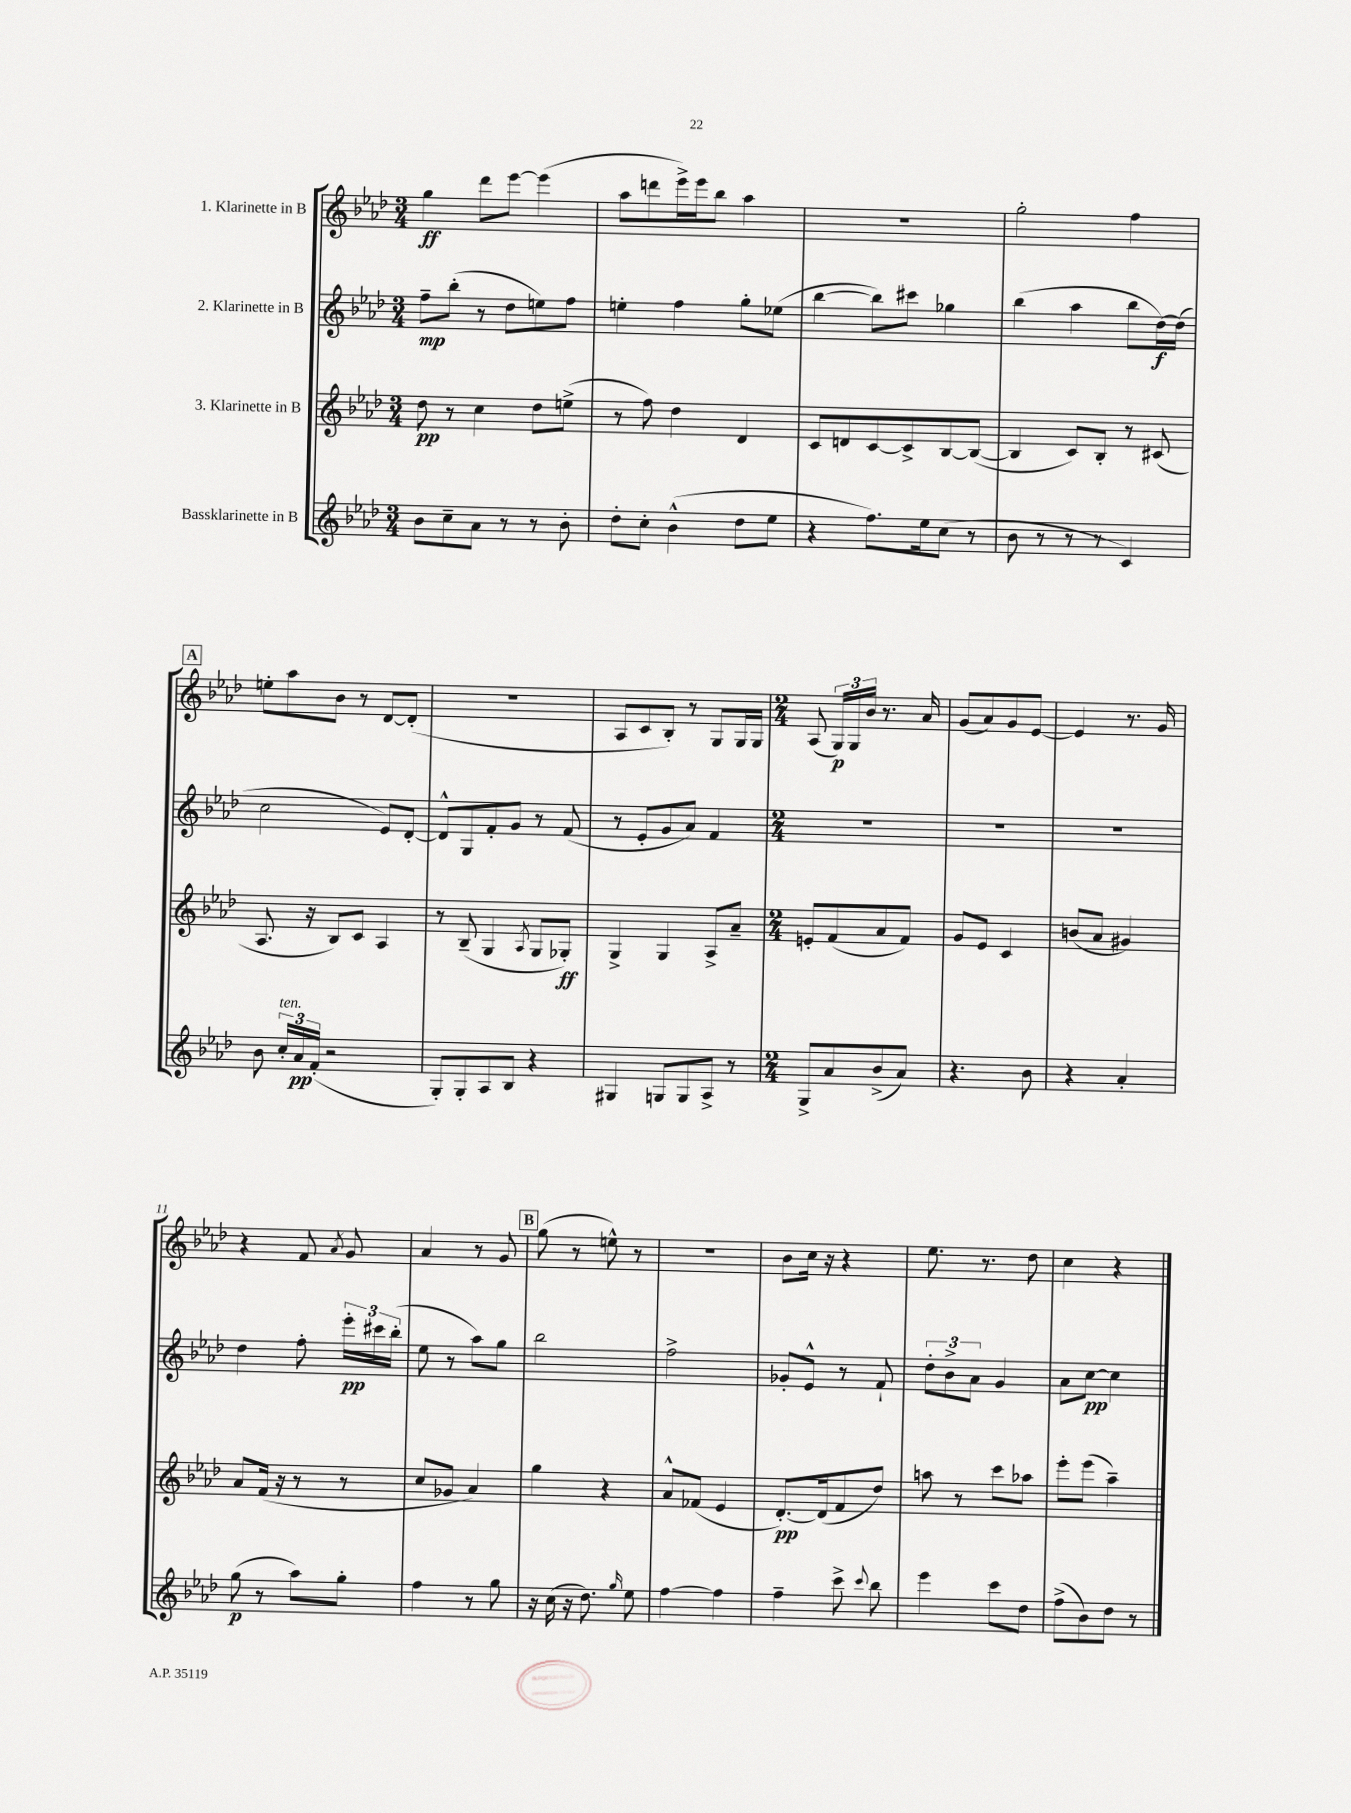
<<
\new StaffGroup <<
\new Staff = "s0" \with { instrumentName = "1. Klarinette in B" } {
    \clef treble \key aes \major \numericTimeSignature \time 3/4
    \autoBeamOff g''4\ff des'''8[ ees'''8]~ ees'''4( |
    aes''8[ d'''8 ees'''16->) ees'''16 bes''8] aes''4 |
    R2. |
    g''2-. f''4 |
    \mark \markup { \box "A" } e''8[-. aes''8 bes'8] r8 des'8[~ des'8]-.( |
    R2. |
    aes8[ c'8 bes8]-.) r8 g8[ g16 g16] |
    \numericTimeSignature \time 2/4 aes8( \tuplet 3/2 { g16[\p) g16 bes'16] } r8. aes'16 |
    g'8[( aes'8) g'8 ees'8]~ |
    ees'4 r8. g'16 |
    r4 f'8 \acciaccatura { aes'8 } g'8 |
    aes'4 r8 g'8 |
    \mark \markup { \box "B" } g''8( r8 e''8-^) r8 |
    R2 |
    bes'8[ c''16] r16 r4 |
    ees''8. r8. des''8 |
    c''4 r4 \bar "|." |
}
\new Staff = "s1" \with { instrumentName = "2. Klarinette in B" } {
    \clef treble \key aes \major \numericTimeSignature \time 3/4
    \autoBeamOff f''8[--\mp bes''8]-.( r8 des''8[ e''8) f''8] |
    e''4-. f''4 g''8[-. ees''8]( |
    bes''4~ bes''8[) cis'''8] ges''4 |
    bes''4( aes''4 bes''8[ des''16~\f) des''16]( |
    \mark \markup { \box "A" } c''2 ees'8[) des'8]~-. |
    des'8[-^ g8 f'8-. g'8] r8 f'8( |
    r8 ees'8[-. g'8 aes'8]) f'4 |
    \numericTimeSignature \time 2/4 R2 |
    R2 |
    R2 |
    des''4 f''8-. \tuplet 3/2 { ees'''16[-.\pp cis'''16 bes''16]-.( } |
    ees''8 r8 aes''8[) g''8] |
    \mark \markup { \box "B" } bes''2 |
    f''2-> |
    ges'8[-. ees'8]-^ r8 f'8-! |
    \tuplet 3/2 { des''8[-. bes'8-> aes'8] } g'4 |
    aes'8[ c''8]~\pp c''4 \bar "|." |
}
\new Staff = "s2" \with { instrumentName = "3. Klarinette in B" } {
    \clef treble \key aes \major \numericTimeSignature \time 3/4
    \autoBeamOff des''8\pp r8 c''4 des''8[ e''8]->( |
    r8 f''8) des''4 des'4 |
    c'8[ d'8 c'8~ c'8-> bes8~ bes8]~( |
    bes4 c'8[) bes8]-. r8 cis'8( |
    \mark \markup { \box "A" } aes8. r16 bes8[) c'8] aes4 |
    r8 bes8--( g4 \acciaccatura { aes8 } g8[ ges8]-.\ff) |
    g4-> g4 aes8[-> aes'8]-- |
    \numericTimeSignature \time 2/4 e'8[-. f'8( aes'8 f'8]) |
    g'8[ ees'8] c'4 |
    b'8[( aes'8] gis'4) |
    aes'8[ f'16]( r16 r8 r8 |
    c''8[ ges'8] aes'4) |
    \mark \markup { \box "B" } g''4 r4 |
    aes'8[-^ fes'8]( ees'4 |
    des'8.[~-.\pp) des'16( f'8 des''8]) |
    a''8 r8 c'''8[ aes''8] |
    ees'''8[-. ees'''8]( aes''4--) \bar "|." |
}
\new Staff = "s3" \with { instrumentName = "Bassklarinette in B" } {
    \clef treble \key aes \major \numericTimeSignature \time 3/4
    \autoBeamOff bes'8[ c''8-- aes'8] r8 r8 bes'8-. |
    des''8[-. c''8]-. bes'4-^( des''8[ ees''8] |
    r4 f''8.[) ees''16 c''8]( r8 |
    bes'8 r8 r8 r8 c'4) |
    \mark \markup { \box "A" } bes'8 \tuplet 3/2 { c''16[-.^\markup { \italic "ten." } aes'16\pp f'16]-.( } r2 |
    g8[-.) g8-. aes8 bes8] r4 |
    gis4 g8[ g8 aes8]-> r8 |
    \numericTimeSignature \time 2/4 g8[-> aes'8 bes'8->( aes'8]) |
    r4. bes'8 |
    r4 aes'4-. |
    g''8\p( r8 aes''8[) g''8]-. |
    f''4 r8 g''8 |
    \mark \markup { \box "B" } r16 c''16( r16 des''8.) \grace { g''16 } ees''8 |
    f''4~ f''4 |
    f''4-- c'''8-> \appoggiatura { c'''8 } bes''8 |
    ees'''4 c'''8[ des''8] |
    f''8[->( bes'8) des''8] r8 \bar "|." |
}
>>
>>
